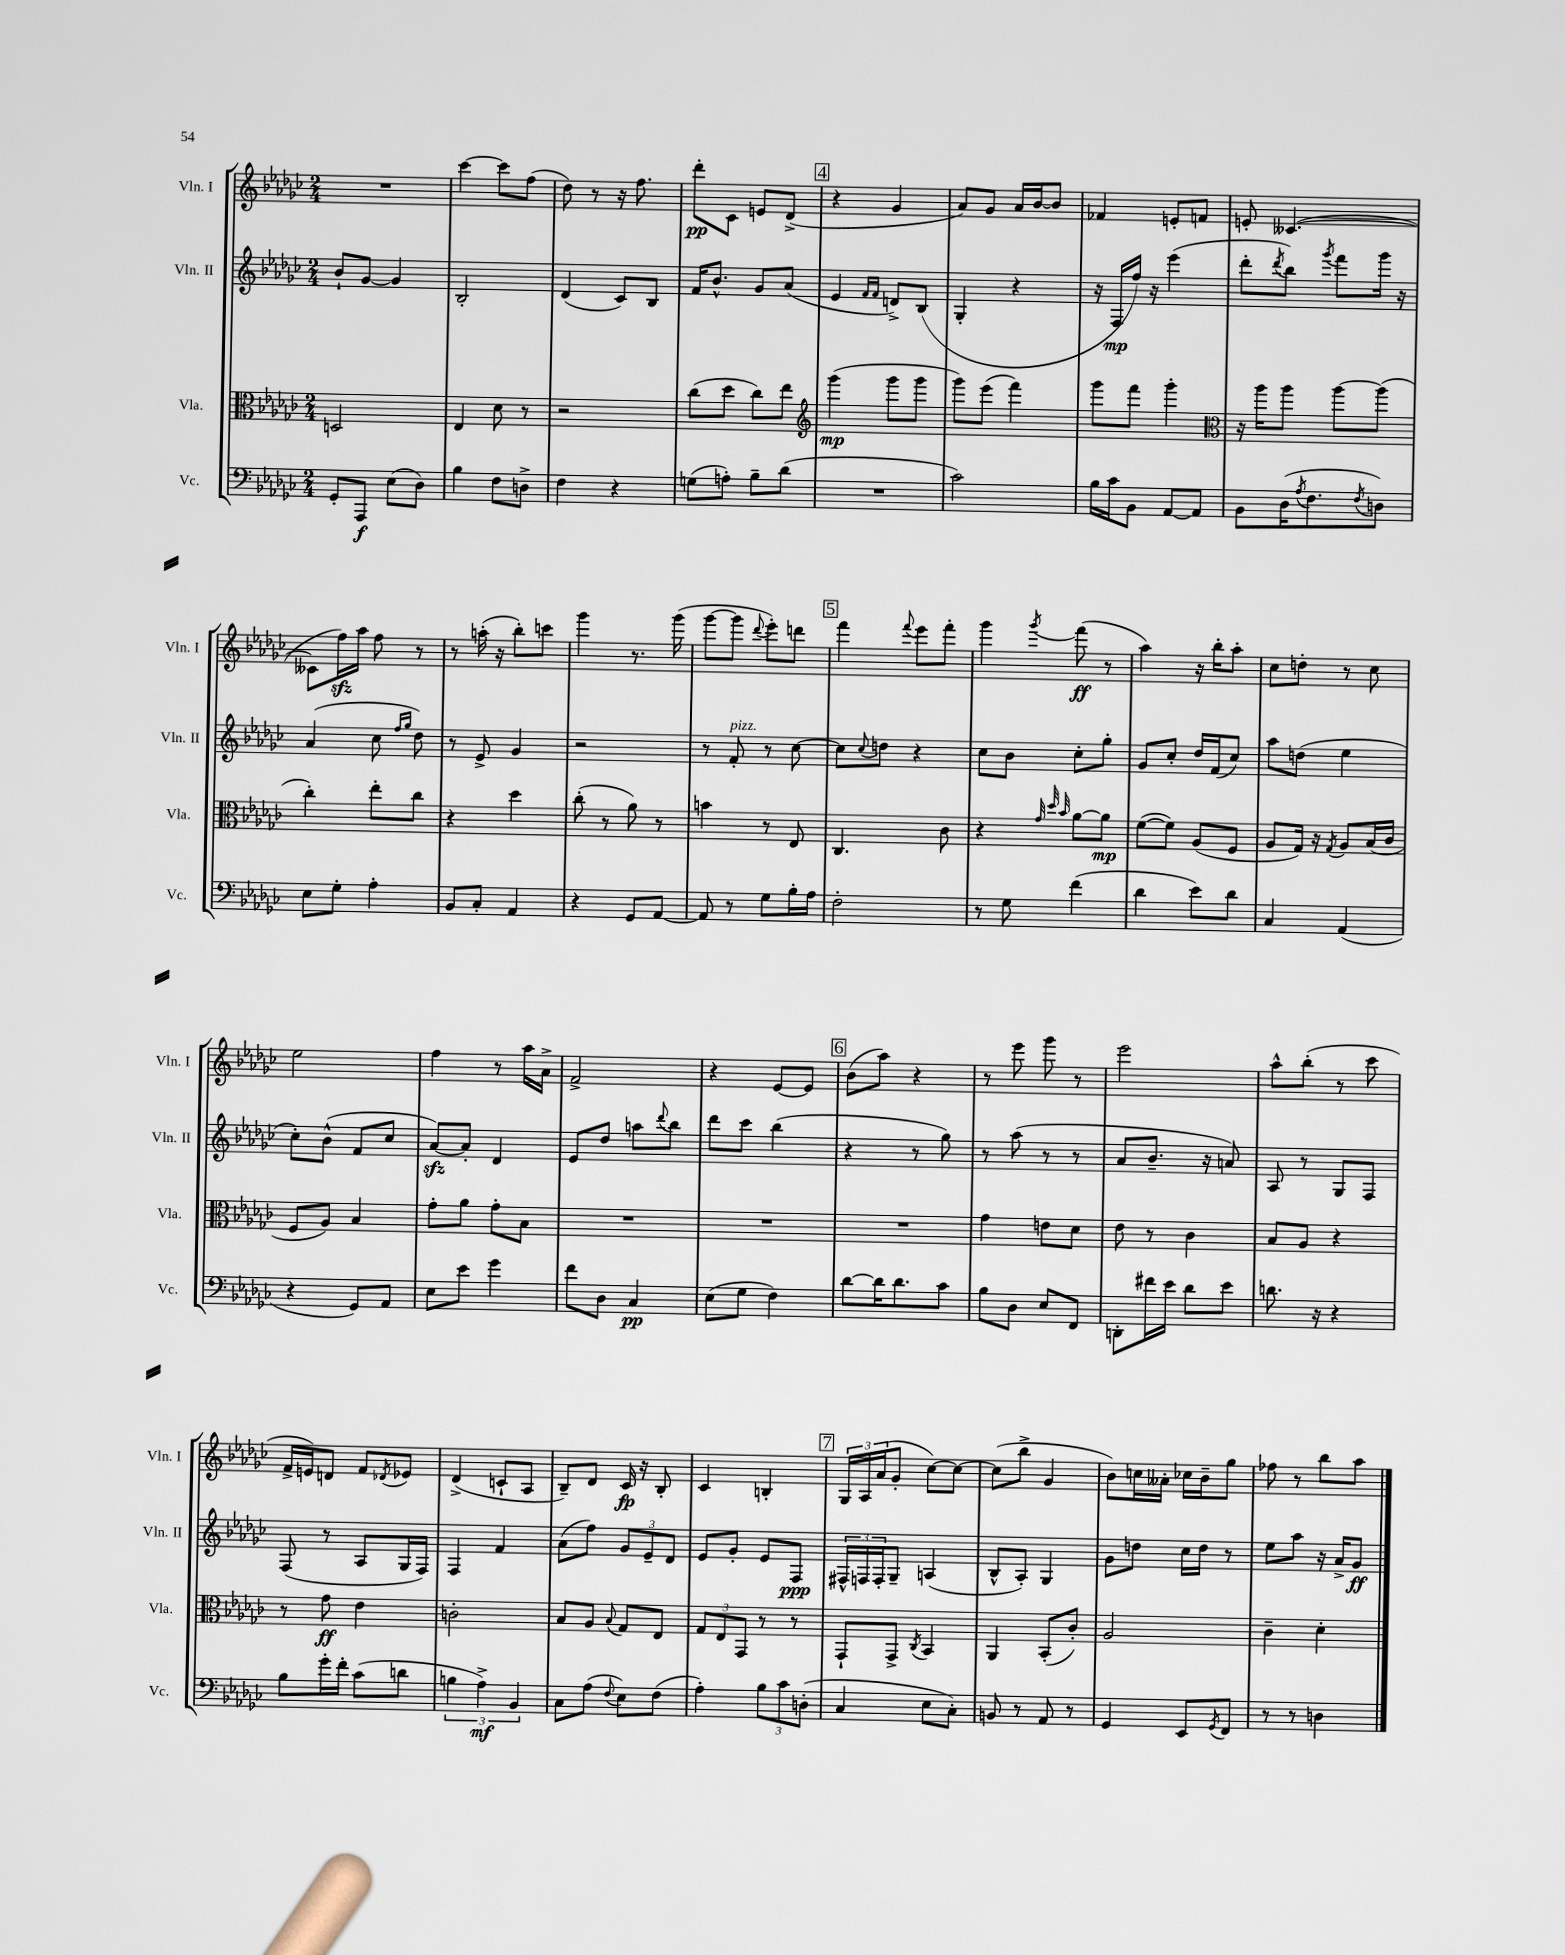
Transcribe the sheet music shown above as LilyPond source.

<<
\new StaffGroup <<
\new Staff = "s0" \with { instrumentName = "Vln. I" shortInstrumentName = "Vln. I" } {
    \clef treble \key ges \major \numericTimeSignature \time 2/4
    R2 |
    ces'''4~ ces'''8 f''8( |
    des''8) r8 r16 f''8. |
    des'''8-.\pp ces'8 e'8 des'8->( |
    \mark \markup { \box "4" } r4 ges'4 |
    aes'8) ges'8 aes'16 bes'16~ bes'8 |
    fes'4 e'8-. f'8 |
    e'8-. ceses'4.~( |
    ceses'8 f''16\sfz) aes''16 f''8 r8 |
    r8 a''16-.( r16 bes''8-.) c'''8 |
    ges'''4 r8. ges'''16( |
    ges'''8~ ges'''8 \appoggiatura { des'''8 } ees'''8-.) d'''8 |
    \mark \markup { \box "5" } f'''4 \appoggiatura { f'''8 } ees'''8 f'''8-. |
    ges'''4 \acciaccatura { ges'''8 } f'''8\ff( r8 |
    aes''4) r16 bes''16-. aes''8-. |
    ces''8 d''8-. r8 ces''8 |
    ees''2 |
    f''4 r8 aes''16 aes'16-> |
    f'2-> |
    r4 ees'8~ ees'8 |
    \mark \markup { \box "6" } bes'8( aes''8) r4 |
    r8 ees'''8 ges'''8 r8 |
    ees'''2 |
    aes''8-^ bes''8-.( r8 ces'''8 |
    f'16-> e'16) d'8 f'8 \acciaccatura { des'8 } ees'8 |
    des'4->( c'8-! aes8 |
    bes8--) des'8 ces'16\fp r16 bes8-. |
    ces'4 b4-. |
    \mark \markup { \box "7" } \tuplet 3/2 { ges16 aes16 aes'16( } ges'8-. ces''8~) ces''8~ |
    ces''8( bes''8-> ges'4 |
    bes'8) c''16 aeses'16-. ces''16 bes'16-- ges''8 |
    fes''8 r8 bes''8 aes''8 \bar "|." |
}
\new Staff = "s1" \with { instrumentName = "Vln. II" shortInstrumentName = "Vln. II" } {
    \clef treble \key ges \major \numericTimeSignature \time 2/4
    bes'8-! ges'8~ ges'4 |
    bes2-. |
    des'4( ces'8) bes8 |
    f'16 bes'8.-^ ges'8 aes'8( |
    \mark \markup { \box "4" } ees'4 \grace { f'16 f'16 } d'8->) bes8( |
    ges4-. r4 |
    r16 f16\mp f''16) r16 ees'''4( |
    des'''8-. \acciaccatura { des'''8 } bes''8) \acciaccatura { ges'''8 } f'''8 ges'''16 r16 |
    aes'4( ces''8 \grace { f''16 ges''16 } des''8) |
    r8 ees'8-> ges'4 |
    r2 |
    r8 f'8-.^\markup { \italic "pizz." } r8 ces''8~ |
    \mark \markup { \box "5" } ces''8 \appoggiatura { ces''8 } d''8 r4 |
    ces''8 bes'8 ces''8-. ges''8-. |
    ges'8 ces''8-. des''16 f'16( ces''8) |
    aes''8 d''8( ees''4 |
    ces''8-.) bes'8-^( f'8 ces''8 |
    aes'8~\sfz) aes'8-. des'4 |
    ees'8 des''8 a''8 \appoggiatura { des'''8 } bes''8 |
    des'''8 ces'''8 bes''4( |
    \mark \markup { \box "6" } r4 r8 ges''8) |
    r8 aes''8( r8 r8 |
    aes'8 bes'8.-- r16 a'8) |
    aes8 r8 ges8 f8 |
    f8( r8 aes8 ges16 f16) |
    f4 f'4 |
    aes'8( f''8) \tuplet 3/2 { ges'8 ees'8-- des'8 } |
    ees'8 ges'8-. ees'8 f8\ppp |
    \mark \markup { \box "7" } \tuplet 3/2 { fis16-^ f16 f16-. } ges8-- a4( |
    bes8-^ aes8-.) ges4 |
    ges'8 d''8 ces''16 d''16 r8 |
    ees''8 aes''8 r16 aes'16-> ges'8\ff \bar "|." |
}
\new Staff = "s2" \with { instrumentName = "Vla." shortInstrumentName = "Vla." } {
    \clef alto \key ges \major \numericTimeSignature \time 2/4
    d2 |
    ees4 des'8 r8 |
    r2 |
    ces''8( des''8 ces''8) ees''8 |
    \mark \markup { \box "4" } \clef treble ges'''4\mp( ges'''8 ges'''8 |
    ges'''8) ees'''8( f'''4) |
    ges'''8 f'''8 ges'''4-. |
    \clef alto r16 aes''16 aes''8 aes''8~ aes''8( |
    ces''4-.) ees''8-. ces''8 |
    r4 des''4 |
    ces''8-.( r8 aes'8) r8 |
    b'4 r8 ees8 |
    \mark \markup { \box "5" } ces4. ces'8 |
    r4 \grace { ges'32 des''32 bes'32 } aes'8~ aes'8\mp |
    f'8~( f'8) aes8( f8 |
    aes8 ges16) r16 \acciaccatura { ges8 } aes8 bes16( ces'16 |
    f8 aes8) bes4 |
    ges'8-. aes'8 ges'8-. bes8 |
    R2 |
    R2 |
    \mark \markup { \box "6" } R2 |
    ges'4 e'8 des'8 |
    ees'8 r8 ces'4 |
    bes8 aes8 r4 |
    r8 ges'8\ff ees'4 |
    c'2-. |
    bes8 aes8 \appoggiatura { bes8 } ges8 ees8 |
    \tuplet 3/2 { ges8 ees8 ges,8 } r8 r8 |
    \mark \markup { \box "7" } ges,8-! ges,8-> \acciaccatura { ces8 } bes,4 |
    aes,4 bes,8-.( ces'8-.) |
    aes2 |
    ces'4-- des'4-. \bar "|." |
}
\new Staff = "s3" \with { instrumentName = "Vc." shortInstrumentName = "Vc." } {
    \clef bass \key ges \major \numericTimeSignature \time 2/4
    ges,8-. aes,,8\f ees8( des8) |
    bes4 f8 d8-> |
    f4 r4 |
    g8( a8-.) bes8-- des'8( |
    \mark \markup { \box "4" } R2 |
    ces'2) |
    bes16 ces'16 bes,8 aes,8~ aes,8 |
    bes,8 des16( \acciaccatura { aes8 } f8. \acciaccatura { f8 } d8) |
    ees8 ges8-. aes4-. |
    bes,8 ces8-. aes,4 |
    r4 ges,8 aes,8~ |
    aes,8 r8 ges8 bes16-. aes16 |
    \mark \markup { \box "5" } f2-. |
    r8 ges8 f'4( |
    des'4 ees'8) des'8 |
    ces4 aes,4( |
    r4 ges,8) aes,8 |
    ees8 ees'8 ges'4 |
    f'8 des8 ces4\pp |
    ees8( ges8 f4) |
    \mark \markup { \box "6" } des'8~ des'16 des'8. ces'8 |
    bes8 des8 ees8 f,8 |
    d,8-. fis'16 ees'16 des'8 ees'8 |
    d'8. r16 r4 |
    bes8 ges'16-. f'16-. ces'8( d'8 |
    \tuplet 3/2 { b4 aes4->\mf) bes,4 } |
    ces8 aes8( \appoggiatura { f8 } ees8) f8( |
    aes4-.) \tuplet 3/2 { bes8 ces'8 d8-.( } |
    \mark \markup { \box "7" } ces4 ees8 ces8-.) |
    b,8 r8 aes,8 r8 |
    ges,4 ees,8 \acciaccatura { ges,8 } f,8 |
    r8 r8 d4 \bar "|." |
}
>>
>>
\layout { \context { \Score \remove "Bar_number_engraver" } }
